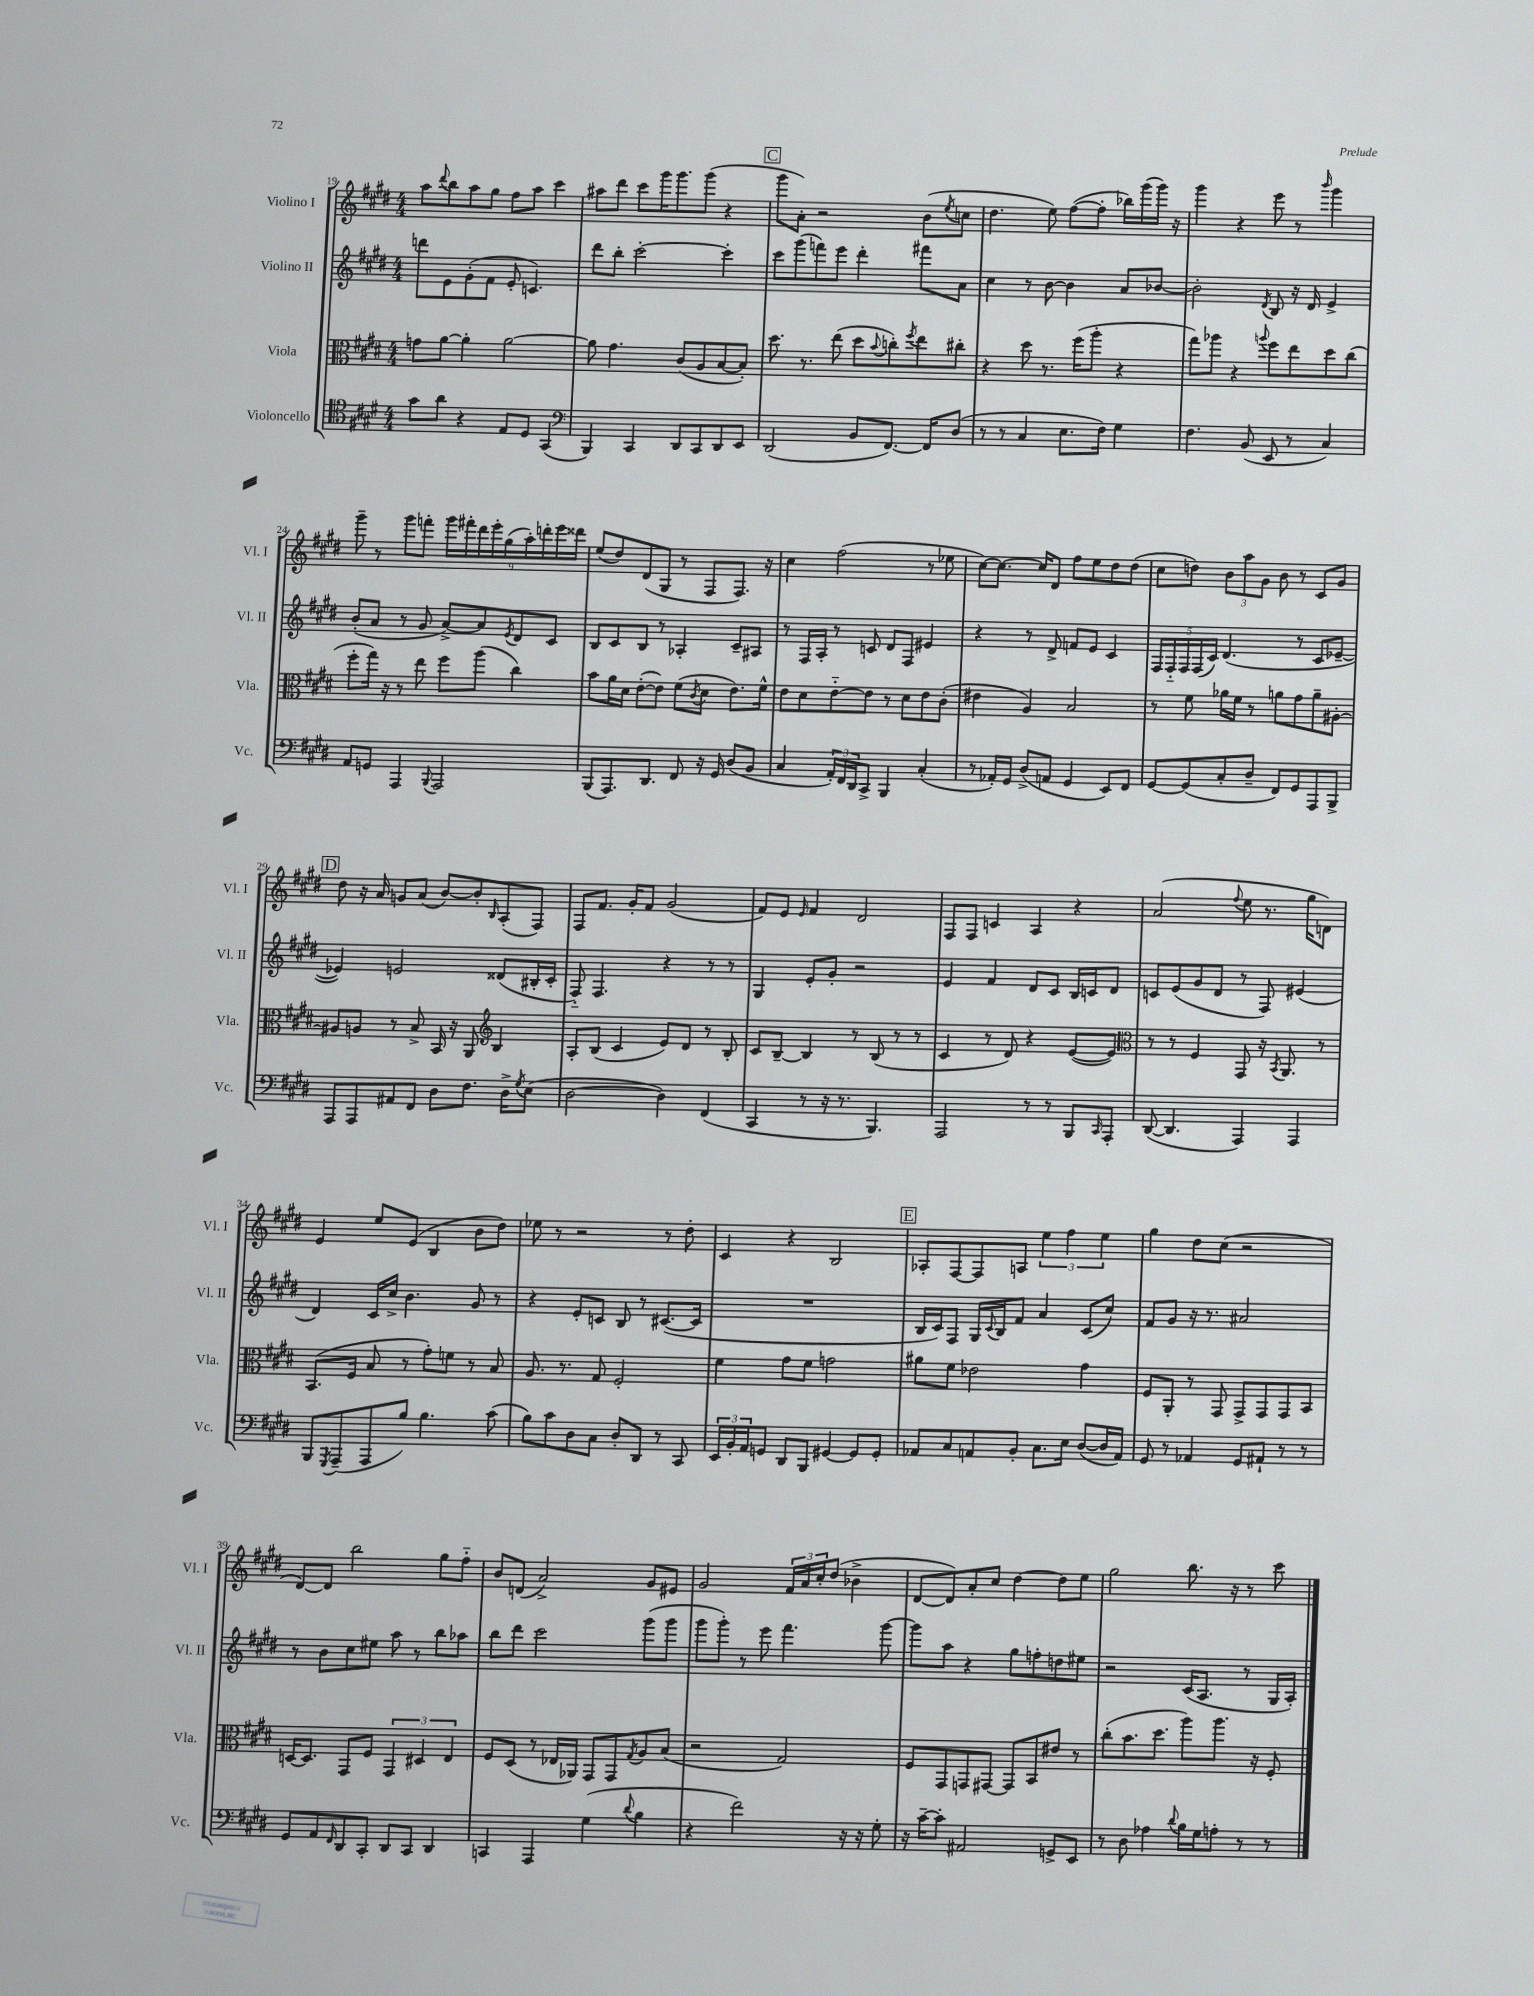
<<
\new StaffGroup <<
\new Staff = "s0" \with { instrumentName = "Violino I" shortInstrumentName = "Vl. I" } {
    \clef treble \key e \major \numericTimeSignature \time 4/4
    a''8 \appoggiatura { dis'''8 } b''8 a''8 gis''8 fis''8 a''8 cis'''4 |
    ais''8 dis'''8 cis'''8 gis'''16 gis'''8. gis'''8( r4 |
    \mark \markup { \box "C" } gis'''8 a'8-.) r2 b'8( \acciaccatura { e''8 } c''8 |
    dis''4. e''8) fis''8~( fis''8-. bes''16) gis'''16( gis'''16) r16 |
    gis'''4 r4 e'''8 r8 \grace { b'''16 } gis'''4 |
    gis'''8-- r8 gis'''8 f'''8-. \tuplet 9/8 { gis'''16 fis'''16-. dis'''16 e'''16-. gis''16( a''16-.) d'''16-. e'''16 disis'''16 } |
    e''8( dis''8) dis'8( gis8 r8 fis8 fis8.) r16 |
    cis''4 fis''2( r8 ees''8 |
    cis''8~) cis''8.~ cis''16 dis'8 fis''8 e''8 dis''8 dis''8( |
    cis''8 d''8) \tuplet 3/2 { b'8 a''8 gis'8 } b'8 r8 cis'8 gis'8 |
    \mark \markup { \box "D" } dis''8 r16 a'16 g'8 a'8( b'8~) b'8-. \grace { b16 } a8-.( fis8) |
    fis8 fis'8. gis'16-. fis'8 gis'2( |
    fis'8) e'8 \grace { e'16 } fis'4 dis'2 |
    fis8 fis8 c'4 a4 r4 |
    a'2( \appoggiatura { fis''8 } e''8 r8. gis''16 d'8) |
    e'4 e''8 e'8( b4 b'8 dis''8) |
    ees''8 r8 r2 r8 dis''8-. |
    cis'4 r4 b2 |
    \mark \markup { \box "E" } aes8-. fis8~ fis8 a8 \tuplet 3/2 { e''4 fis''4 e''4 } |
    gis''4 dis''8 cis''8( r2 |
    dis'8~) dis'8 b''2 gis''8 fis''8-_ |
    b'8 d'8( a'2->) gis'8 eis'8 |
    gis'2 \tuplet 3/2 { fis'16 a'16 cis''16-. } dis''8( bes'4-> |
    dis'8~ dis'8) a'8-. cis''8 dis''4~ dis''8 e''8 |
    gis''2 b''8. r16 r8 cis'''8 \bar "|." |
}
\new Staff = "s1" \with { instrumentName = "Violino II" shortInstrumentName = "Vl. II" } {
    \clef treble \key e \major \numericTimeSignature \time 4/4
    d'''8 e'8 gis'8-.( fis'8 e'8-. c'4.) |
    dis'''8 b''8-. cis'''2~-. cis'''4-. |
    \mark \markup { \box "C" } cis'''8 gis'''8( f'''8) e'''8 dis'''4-. fis'''8 a'8 |
    cis''4 r8 b'8~ b'4 a'8 bes'8~ |
    bes'2-. \acciaccatura { dis'8 } b8 r16 dis'16 e'4-> |
    b'8-.( a'8 r8 gis'8 a'8~->) a'8 \acciaccatura { e'8 } dis'8 cis'8 |
    b8 cis'8 b8 r8 aes4-. cis'8-- ais8 |
    r8 fis16 a16-. r8 c'8 dis'8 fis8 eis'4 |
    r4 r8 dis'8-> f'8 e'8 cis'4 |
    \tuplet 5/4 { fis16 fis16-_ fis16 fis16( cis'16) } dis'4.( r8 cis'8 ees'8~-- |
    \mark \markup { \box "D" } ees'4) e'2 disis'8( bis16-. cis'16-. |
    fis8-_) fis4. r4 r8 r8 |
    gis4 e'8-. gis'8-. r2 |
    e'4 fis'4 dis'8 cis'8 b16 c'16 dis'8 |
    c'8 e'8( gis'8 dis'8 r8 fis8) eis'4( |
    dis'4) cis'16 cis''16-> b'4. gis'8 r8 |
    r4 e'8-. c'8 b8 r8 cis'8.~( cis'16 |
    R1 |
    \mark \markup { \box "E" } b16 cis'16) fis8 gis16 \appoggiatura { cis'8 } b16 fis'8 a'4 cis'8( cis''8) |
    fis'8 gis'8 r16 r8. ais'2 |
    r8 b'8 cis''8 eis''8 a''8 r8 b''8 aes''8 |
    b''8 dis'''8 cis'''2 gis'''8( gis'''8 |
    gis'''8 gis'''8-.) r8 e'''8 fis'''4. gis'''8~ |
    gis'''8 a''8 r4 gis''8 f''8-. d''8 eis''8 |
    r2 cis'16( a8. r8 gis16 a16-.) \bar "|." |
}
\new Staff = "s2" \with { instrumentName = "Viola" shortInstrumentName = "Vla." } {
    \clef alto \key e \major \numericTimeSignature \time 4/4
    g'8 a'8~ a'4-. a'2~ |
    a'8 gis'4. cis'8( a8 b8~ b8-.) |
    \mark \markup { \box "C" } dis''8. r8. e''8( dis''8 \appoggiatura { b'8 } c''8-.) \acciaccatura { fis''8 } e''8 cis''8-. |
    r4 dis''8 r8. fis''16( a''8-. r4 |
    gis''8) aes''8 r4 \appoggiatura { a''8 } fis''8 e''8 dis''8 cis''8( |
    fis''8-. gis''16) r16 r8 e''8 fis''8 a''8( cis''4) |
    b'8 a'16 dis'16 e'8~-.( e'8) fis'8( \acciaccatura { cis'8 } dis'8 e'8.) fis'16-^ |
    e'8 dis'8 e'8~-_ e'8 r8 dis'8 e'8 cis'8-.( |
    eis'4 a4) b2 |
    r8 fis'8 aes'16 fis'16 r8 a'8 gis'8 a'8-- ais8~-. |
    \mark \markup { \box "D" } ais8 a8 r8 b8-> b,16 r16 a,8 \clef treble b4 |
    a8-. b8( cis'4 e'8) dis'8 r8 b8-. |
    cis'8 b8~-- b4 r8 b8( r8 r8 |
    cis'4 r8 dis'8) r4 e'8~( e'8) |
    \clef alto r8 r8 fis4 gis,8 r16 \acciaccatura { b,8 } a,8. r8 |
    b,8.( fis16 b8 r8 gis'8-.) f'8 r8 b8 |
    a8. r8. gis8 fis2-. |
    fis'4 gis'8 fis'8 g'2 |
    \mark \markup { \box "E" } ais'8 fis'8 ees'2 gis'4 |
    fis8 a,8-. r8 gis,8 gis,8-> gis,8 gis,8 b,8 |
    d16~ d8. gis,8 fis8 \tuplet 3/2 { gis,4 dis4 e4 } |
    fis8 dis8( r8 ees16 aes,16) gis,8 gis,8 \acciaccatura { gis8 } a8 b8( |
    r2 gis2) |
    fis8 gis,8 g,8 gis,8~ gis,8 b,8 eis'8 r8 |
    cis''8-.( b'8. dis''8. a''8) a''8. r16 fis8-. \bar "|." |
}
\new Staff = "s3" \with { instrumentName = "Violoncello" shortInstrumentName = "Vc." } {
    \clef tenor \key e \major \numericTimeSignature \time 4/4
    gis'8 a'8 r4 e8 dis8 gis,4( |
    \clef bass b,,4) cis,4 dis,8 cis,8 dis,8 e,8 |
    \mark \markup { \box "C" } dis,2( b,8 fis,8.~) fis,16 dis8( |
    r8 r8 cis4 e8. fis16) gis4 |
    fis4. b,8( e,8 r8 cis4) |
    a,8 g,8 a,,4 \appoggiatura { b,,8 } a,,2 |
    b,,8( a,,8.) dis,8. fis,8 r16 gis,16 dis8( b,8 |
    cis4 \tuplet 3/2 { a,16-.) fis,16 dis,16 } cis,8-> b,,4 cis4-.( |
    r8 aes,16-.) gis,16 dis8->( a,8 gis,4 e,8) fis,8 |
    gis,8~ gis,8( cis8-. dis8-- fis,8) gis,8 a,,8 b,,8-> |
    \mark \markup { \box "D" } a,,8 a,,8 ais,8 fis,8 dis8 fis8. dis16-> \acciaccatura { gis8 } e8( |
    dis2~ dis4) fis,4( |
    cis,4 r8 r16 r8. b,,4.) |
    a,,2 r8 r8 b,,8 \grace { cis,16 } a,,8-. |
    dis,8~( dis,4. a,,4) a,,4 |
    b,,8 \acciaccatura { gis,,8 } a,,8--( a,,8 b8) b4. cis'8( |
    b8) cis'8 dis8 cis8 dis8-. dis,8 r8 cis,8 |
    \tuplet 3/2 { e,16 b,16-. a,16 } g,8 dis,8 b,,8 gis,4~ gis,8 gis,8-. |
    \mark \markup { \box "E" } aes,8 cis8 a,8 b,8-. cis8. e16 dis8~( dis16 a,16) |
    gis,8 r8 aes,4 gis,8 ais,8-! r8 r8 |
    gis,8 a,8 \grace { fis,16 } dis,8 cis,8-. dis,8 cis,8 dis,4 |
    c,4 a,,4 gis4( \appoggiatura { dis'8 } b4 |
    r4 fis'2) r16 r16 gis8-. |
    r16 cis'16~-- cis'8-. ais,2 g,8-> e,8 |
    r8 dis8 aes4 \appoggiatura { dis'8 } b16 gis16 a8-. r8 r8 \bar "|." |
}
>>
>>
\layout { \context { \Score currentBarNumber = #19 } }
